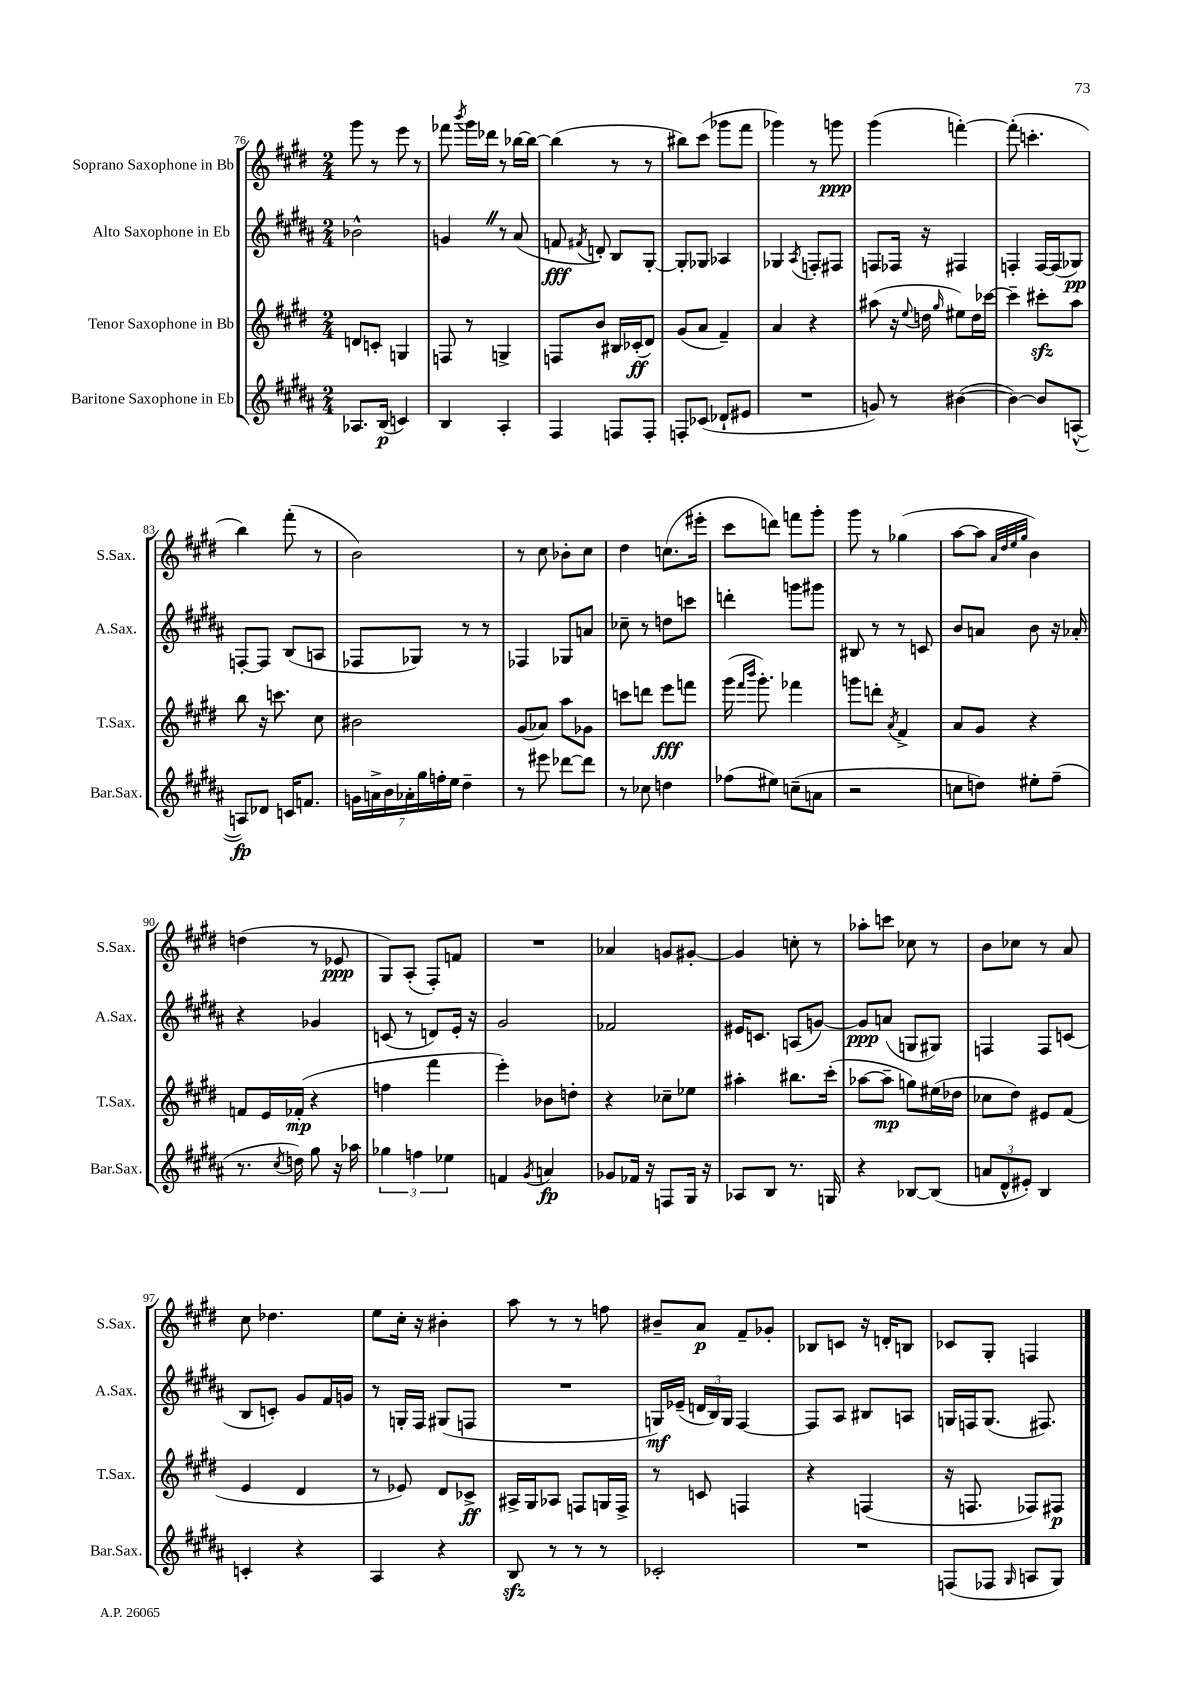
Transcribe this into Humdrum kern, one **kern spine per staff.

**kern	**kern	**kern	**kern
*staff4	*staff3	*staff2	*staff1
*clefG2	*clefG2	*clefG2	*clefG2
*k[f#c#g#d#a#]	*k[f#c#g#d#]	*k[f#c#g#d#a#]	*k[f#c#g#d#]
*M2/4	*M2/4	*M2/4	*M2/4
8.A-	8d	2b-^^	8ggg#
.	8c'	.	8r
(16B	.	.	.
4c)	4G	.	8eee
.	.	.	8r
=	=	=	=
4B	8F	4g	8fff-
.	.	.	8qbbb
.	8r	.	16ggg#
.	.	.	16ddd-
4A#'	4G^	8r	8r
.	.	(8a#	[16bb-
.	.	.	16bb-_
=	=	=	=
4F#	8F	8f	(4bb-]
.	.	8qf#	.
.	8b	8d')	.
8F	16B#	8B	8r
.	(16c-'	.	.
8F'	8d#)	[8G#'	8r
=	=	=	=
8F'	(8g#	8G#']	8bb#)
(8c-	8a	8G-	(8ccc#
8d-`	4f#~)	4A-	8ggg-
8e#	.	.	8fff#
=	=	=	=
2r	4a	4G-	4ggg-)
.	.	8qA#	.
.	4r	8F'	8r
.	.	8F#	8ggg
=	=	=	=
8g)	(8aa#	8F	(4ggg#
8r	16r	16F-	.
.	8qqee	.	.
.	16dd	16r	.
.	16qqgg#	.	.
([4b#	8ee#)	4F#	[4fff')
.	16dd	.	.
.	[16ccc-	.	.
=	=	=	=
4b#_)	4ccc-~]	4F'	(8fff']
.	.	.	4.ccc'
8b#]	8ccc#'	[16F	.
.	.	(16F]	.
([8A^^	8aa	8G-)	.
=	=	=	=
8A])	8bb	[8F'	4bb)
8d-	16r	8F]	.
.	8.ccc	.	.
16c	.	(8B	(8fff#'
8.f	.	.	.
.	8cc#	8A	8r
=	=	=	=
28g	2b#	8F-	2b)
28a^	.	.	.
28b	.	.	.
28a-'	.	.	.
.	.	8G-)	.
28gg#	.	.	.
28ff'	.	.	.
28ee	.	.	.
4dd#~	.	8r	.
.	.	8r	.
=	=	=	=
8r	(8g#	4F-	8r
8eee#	8a-)	.	8cc#
[8ddd-	8aa	8G-	8b-'
8ddd-]	8g-	8a	8cc#
=	=	=	=
8r	8ccc	8cc-~	4dd#
8cc-	8ddd	8r	.
4dd	8eee	8dd	(8.cc
.	8fff	8ccc	.
.	.	.	16eee#'
=	=	=	=
(8ff-	(16ggg#	4ddd'	8ccc#
.	16qqfff#	.	.
.	16qqbbb	.	.
.	8.ggg#')	.	.
8ee#)	.	.	8ddd)
(8cc~	4fff-	8ggg	8fff
8a	.	8ggg#	8ggg#'
=	=	=	=
2r	8ggg	8B#	8ggg#
.	8ddd'	8r	8r
.	8qa	.	.
.	4f#^	8r	(4gg-
.	.	8c	.
=	=	=	=
8cc	8a	8b	[8aa
8dd)	8g#	8a	8aa]
.	.	.	32qqa
.	.	.	32qqdd#
.	.	.	32qqee
.	.	.	32qqgg#
8ee#'	4r	8b	4b)
(8ff#~	.	16r	.
.	.	16a-'	.
=	=	=	=
8.r	8f	4r	(4dd
.	16e	.	.
8qcc#	.	.	.
16dd)	(16f-'	.	.
8gg#	4r	4g-	8r
16r	.	.	8e-
16aa-	.	.	.
=	=	=	=
6gg-	4ff	(8c	8G#)
.	.	8r	(8A'
6ff	.	.	.
.	4fff#	8d)	8F#')
6ee-	.	.	.
.	.	16e'	8f
.	.	16r	.
=	=	=	=
4f	4eee')	2g#	2r
8qg#	.	.	.
4a	8b-	.	.
.	8dd'	.	.
=	=	=	=
8g-	4r	2f-	4a-
16f-	.	.	.
16r	.	.	.
8F	8cc-~	.	8g
16G#	8ee-	.	[8g#'
16r	.	.	.
=	=	=	=
8A-	4aa#'	16e#	4g#]
.	.	8.c	.
8B	.	.	.
8.r	8.bb#	(8A	8cc'
.	.	[8g)	8r
16G	(16ccc#'	.	.
=	=	=	=
4r	[8aa-	8g]	8aa-'
.	8aa-~]	(8a	8ccc
[8B-	8gg)	8G	8cc-
(8B-]	(16ee#	8G#)	8r
.	16dd-	.	.
=	=	=	=
12a	8cc-	4F	8b
12d#^^	.	.	.
.	8dd#)	.	8cc-
12e#')	.	.	.
4B	8e#	8F	8r
.	(8f#	(8c	8a
=	=	=	=
4c'	4e	8B	8cc#
.	.	8c')	4.dd-
4r	4d#	8g#	.
.	.	16f#	.
.	.	16g	.
=	=	=	=
4A#	8r	8r	8ee
.	8e-)	16G'	16cc#'
.	.	16F#	16r
4r	8d#	(8G#	4b#'
.	8c-^	8F	.
=	=	=	=
8B	16A#^	2r	8aa
.	16G#	.	.
8r	8A-	.	8r
8r	8F	.	8r
8r	16G	.	8ff
.	16F^	.	.
=	=	=	=
2c-'	8r	16G)	8b#~
.	.	(16e-~	.
.	8c	24d	8a
.	.	24B)	.
.	.	24G	.
.	4F	[4F#	8f#~
.	.	.	8g-'
=	=	=	=
2r	4r	8F#]	8B-
.	.	8A#	8c
.	(4F	8B#	16r
.	.	.	16d'
.	.	8A	8B
=	=	=	=
(8F	16r	16G	8c-
.	8.F	16F	.
8F-	.	(8.G	8G#'
16qqG#	.	.	.
8A	8F-)	.	4F
.	.	8.F#)	.
8G#)	8F#	.	.
==	==	==	==
*-	*-	*-	*-
